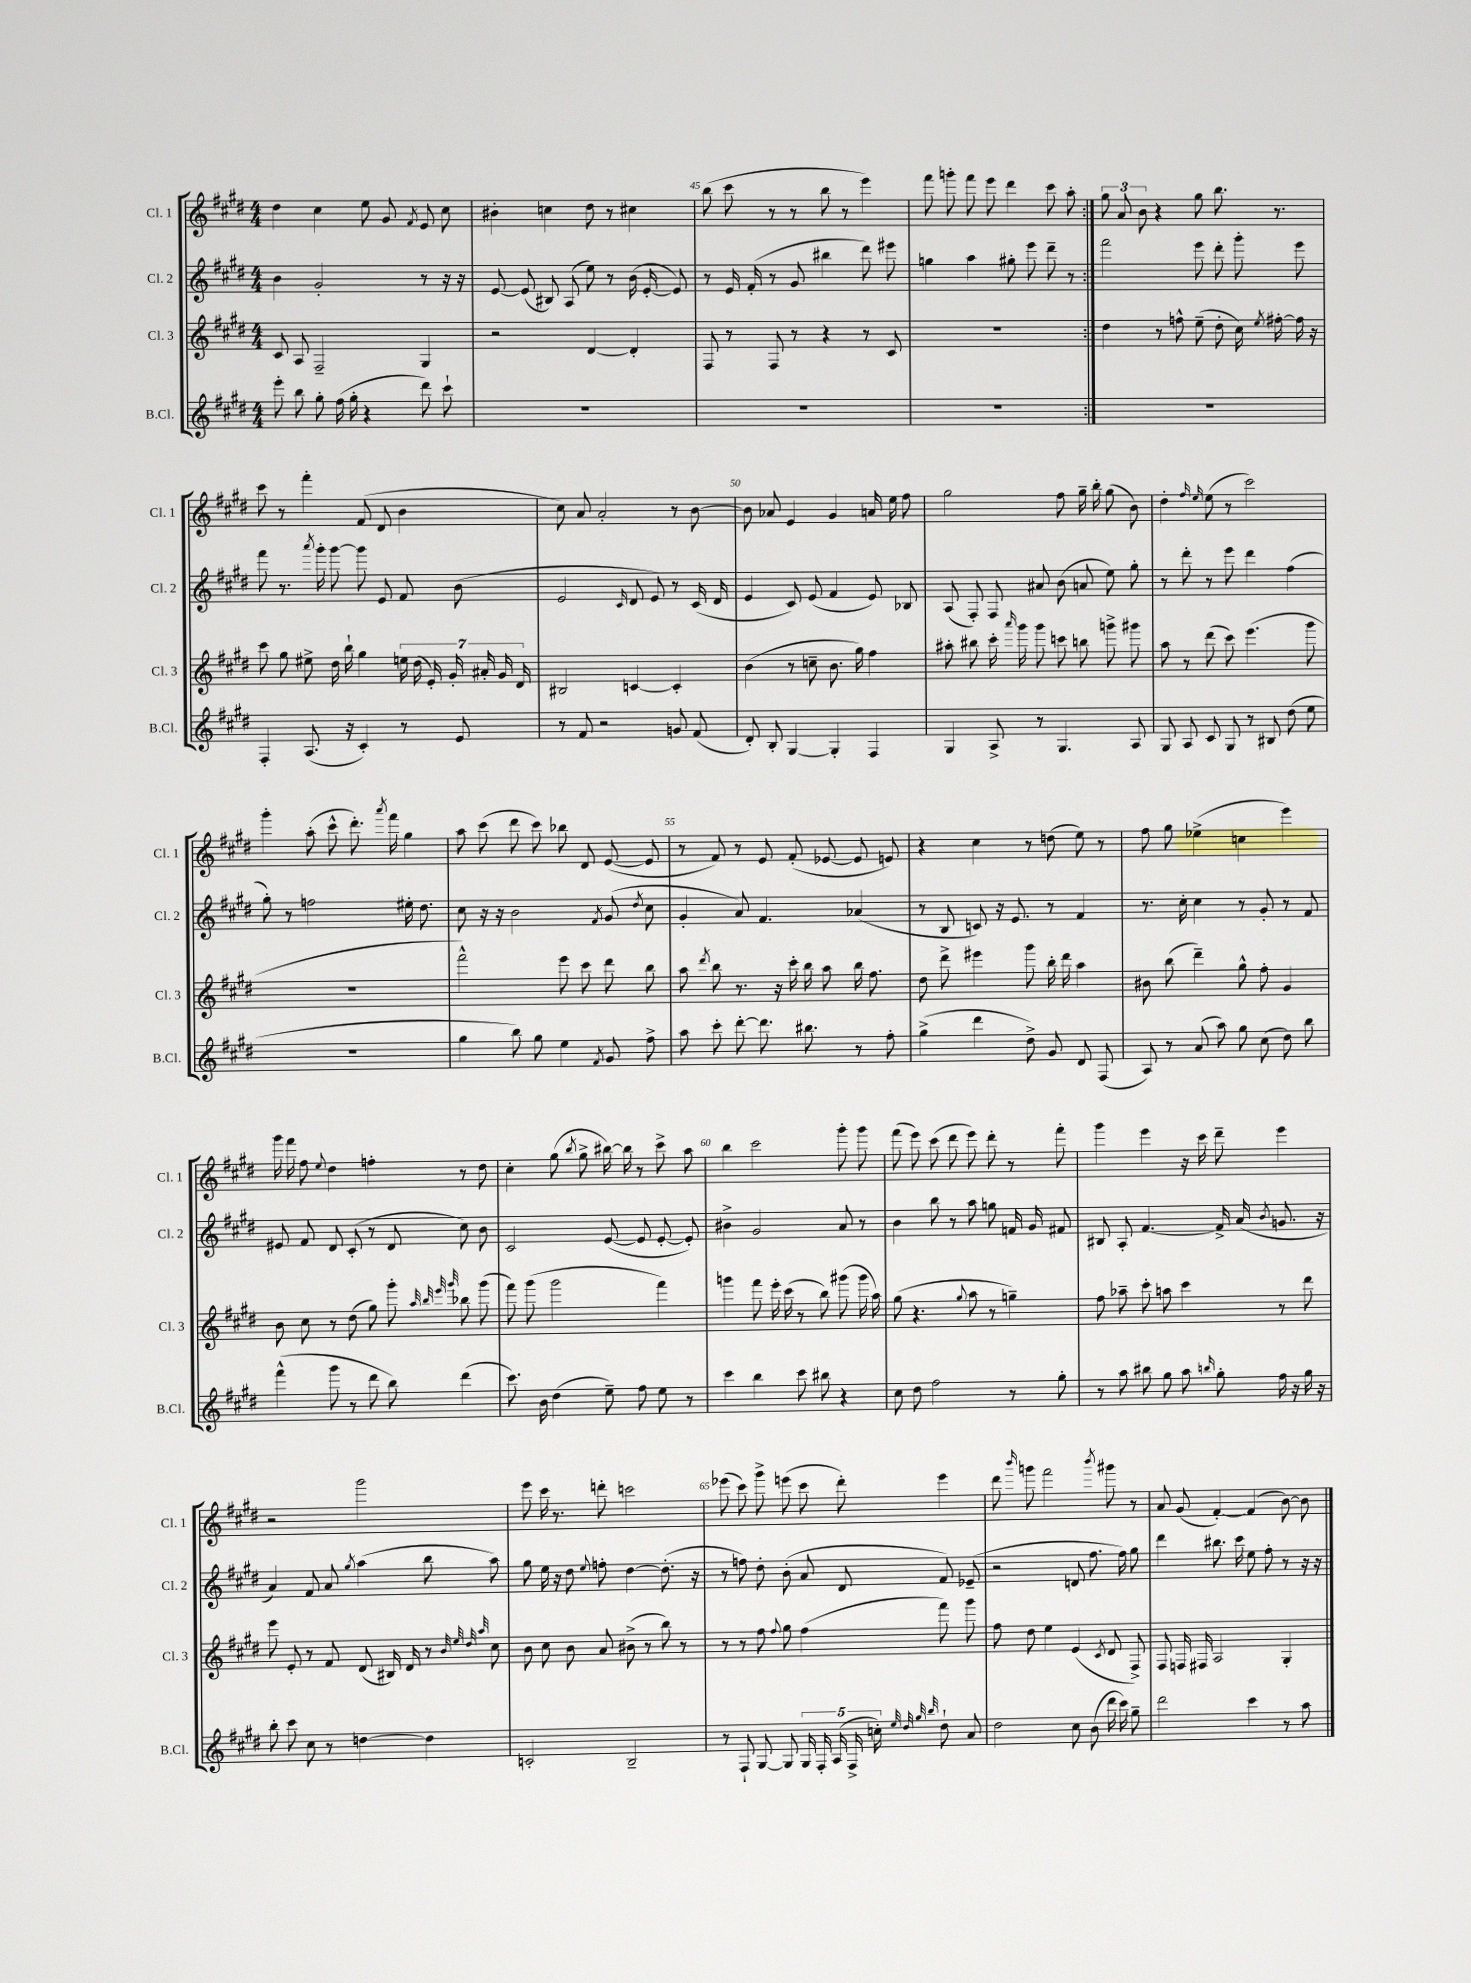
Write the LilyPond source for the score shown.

<<
\new StaffGroup <<
\new Staff = "s0" \with { instrumentName = "Cl. 1" shortInstrumentName = "Cl. 1" } {
    \clef treble \key e \major \numericTimeSignature \time 4/4
    \autoBeamOff \repeat volta 2 { dis''4 cis''4 e''8 gis'8 \acciaccatura { fis'8 } e'8 cis''8 |
    bis'4-. c''4 dis''8 r8 cis''4 |
    b''8( cis'''8 r8 r8 b''8 r8 e'''4) |
    fis'''8 g'''8-. fis'''8 e'''8 dis'''4 cis'''8 a''8-. | }
    \tuplet 3/2 { gis''8 a'8 b'8 } r4 gis''8 b''8. r8. |
    cis'''8 r8 fis'''4-. fis'8( dis'8 b'4 |
    cis''8) a'8 a'2-. r8 b'8~ |
    b'8 aes'8 e'4 gis'4 a'16 e''16 fis''8 |
    gis''2 fis''8 gis''16-- b''16-. gis''8( b'8) |
    dis''4-. \grace { fis''16 e''16 } e''8( r8 cis'''2) |
    gis'''4-. a''8-.( cis'''8-^ dis'''8.-.) \acciaccatura { a'''8 } fis'''16 gis''4 |
    a''8 cis'''8( dis'''8 cis'''8) bes''8 dis'8 e'8~( e'8 |
    r8 fis'8) r8 e'8 fis'8-.( ees'8~ ees'8 e'8) |
    r4 cis''4 r8 d''8( e''8) r8 |
    fis''8 gis''8 ees''4->( c''4 e'''4) |
    gis'''16 fis'''16 fis''8 \appoggiatura { e''8 } dis''4 f''4-. r8 dis''8 |
    cis''4-. gis''8( \acciaccatura { b''8 } gis''8-> bis''16~) bis''16 r8 cis'''8-> a''8 |
    b''4 cis'''2 gis'''8-. gis'''8 |
    fis'''8( e'''8) cis'''8( dis'''8 e'''8) dis'''8-. r8 fis'''8-. |
    gis'''4 e'''4 r16 cis'''16 dis'''8-- e'''4 |
    r2 gis'''2 |
    e'''8 cis'''16 r8. d'''8-. c'''2 |
    ees'''8( cis'''8) gis'''8-> e'''8( cis'''8 dis'''8-.) e'''4 |
    dis'''8 \grace { b'''16 } g'''8 fis'''2 \acciaccatura { b'''8 } gis'''8 r8 |
    a'8 gis'8( fis'4~-.) fis'4( b'8~) b'8 \bar "|." |
}
\new Staff = "s1" \with { instrumentName = "Cl. 2" shortInstrumentName = "Cl. 2" } {
    \clef treble \key e \major \numericTimeSignature \time 4/4
    \autoBeamOff \repeat volta 2 { b'4 gis'2-. r8 r16 r16 |
    e'8~ e'8( bis8) a8( e''8) r8 b'16( e'16~-. e'8) |
    r8 e'16 fis'16-.( r8 gis'8 bis''4 dis'''8) eis'''8 |
    g''4 a''4 gis''8-. e'''8 dis'''8-- r8 | }
    fis'''2 e'''8 dis'''8-. gis'''8-. e'''8 |
    fis'''8 r8. \acciaccatura { a'''8 } gis'''16-. gis'''8~ gis'''8 e'8 fis'8 b'8( |
    e'2 \grace { cis'16 } dis'8 e'8) r8 cis'16( dis'16 |
    e'4 cis'8) e'8( fis'4 e'8) bes8 |
    a8( fis8-.) fis8 ais'8 b'8( a'8 e''8) gis''8-. |
    r8 dis'''8-. r8 e'''8 dis'''4 fis''4( |
    gis''8-.) r8 f''2 eis''16-. dis''8. |
    cis''8 r16 r16 b'2 \acciaccatura { fis'8 } gis'8( \acciaccatura { dis''8 } cis''8 |
    gis'4-. a'8) fis'4. aes'4( |
    r8 b8 c'8) r16 e'8. r8 fis'4 |
    r8. cis''16-. cis''4 r8 gis'8-. r8 fis'8 |
    eis'8 fis'8 dis'8 cis'8-.( r8 dis'8 cis''8) b'8 |
    cis'2 e'8~( e'8 e'8~-. e'8-.) |
    bis'4-> gis'2 a'8 r8 |
    b'4 b''8 r8 a''8 g''8 f'16 gis'16 fis'8 |
    bis8 a8-. fis'4.~ fis'16-> a'16( \acciaccatura { b'8 } g'8. r16 |
    a'4) fis'8 a'8 \acciaccatura { gis''8 } a''4( b''8 a''8) |
    gis''8 e''16 r16 dis''8 \appoggiatura { e''8 } f''8-. dis''4~ dis''8.-.( r16 |
    r8 f''8) dis''8-. b'8-.( a'8 dis'8 fis'8) ees'8--( |
    r2 d'8 fis''8. fis''16) gis''8 |
    dis'''4 bis''8. cis'''16 e''8 fis''8-. r8 r16 r16 \bar "|." |
}
\new Staff = "s2" \with { instrumentName = "Cl. 3" shortInstrumentName = "Cl. 3" } {
    \clef treble \key e \major \numericTimeSignature \time 4/4
    \autoBeamOff \repeat volta 2 { cis'8 a8 fis2-- gis4 |
    r2 dis'4~ dis'4-. |
    fis8 r8 fis8 r8 r4 r8 cis'8 |
    R1 | }
    dis''4 r8 f''8-^ e''8--( dis''8-. cis''16) \acciaccatura { e''8 } fis''16~-. fis''16 r16 |
    cis'''8 gis''8 eis''8-> dis''16 b''16-! gis''4 \tuplet 7/4 { e''16 dis''16( e'16-.) gis'16-. ais'16-. gis'16 dis'16 } |
    bis2 c'4~ c'4-. |
    b'4( r8 c''8-- b'8. gis''16) fis''4 |
    ais''8-. bis''8 cis'''16-. \grace { a'''16 } gis'''16 gis'''8 c'''8 b''8 g'''8-> gis'''8 |
    a''8 r8 dis'''8( cis'''8) e'''4.( gis'''8 |
    R1 |
    fis'''2-^) e'''8 cis'''8 dis'''8 b''8 |
    a''8 \acciaccatura { dis'''8 } b''8 r8. r16 cis'''16-. b''16 a''8 b''16 fis''8. |
    dis''8 dis'''8-> eis'''4 gis'''8 b''16-. dis'''16 a''4 |
    bis'8 b''8( dis'''4--) gis''8-^ fis''8-. gis'4 |
    b'8 cis''8 r8 dis''8( gis''8) gis'''8-. \grace { a''32 b''32 e'''32 gis'''32 } bes''8 gis'''8( |
    fis'''8) gis'''8( gis'''2 fis'''4) |
    g'''4 fis'''8 e'''16-. cis'''16( r8 b''8) gis'''8( gis'''16 a''16) |
    gis''8( r4. \appoggiatura { gis''8 } a''8 r8 g''4--) |
    fis''8 aes''8-- cis'''8-. a''8 cis'''4 r8 dis'''8 |
    e'''8 e'8-. r8 fis'8 dis'8( bis16) dis'16 r8 \grace { b'32 e''32 dis''32 a''32 } cis''8 |
    b'8 cis''8 b'8 a'8 bis'8->( r8 b''8) r8 |
    r8 r8 fis''8 \appoggiatura { fis''8 } gis''8 fis''4( fis'''8) gis'''8 |
    fis''8 dis''8 e''4 e'4( \acciaccatura { cis'8 } dis'8 fis8->) |
    fis8 f16 fis16 a2 gis4-. \bar "|." |
}
\new Staff = "s3" \with { instrumentName = "B.Cl." shortInstrumentName = "B.Cl." } {
    \clef treble \key e \major \numericTimeSignature \time 4/4
    \autoBeamOff \repeat volta 2 { e'''8-. b''8 gis''8-. fis''16( gis''16-. r4 dis'''8) cis'''8-! |
    R1 |
    R1 |
    R1 | }
    R1 |
    fis4-. a8.( r16 cis'4-.) r8 e'8 |
    r8 fis'8 r2 g'8 fis'8( |
    dis'8-.) b8-. gis4~ gis4-. fis4 |
    gis4 a8-> r8 gis4. a8 |
    gis8 a8 cis'8 gis8 r8 bis8 dis''8( e''8 |
    R1 |
    gis''4 b''8) gis''8 e''4 \acciaccatura { fis'8 } gis'8 fis''8-> |
    a''8 cis'''8-. dis'''8~-. dis'''8. bis''8. r8 fis''8-. |
    gis''4->( dis'''4 dis''8->) gis'8 dis'8 fis8( |
    a8) r8 a'8( a''8) gis''8 cis''8( dis''8) b''8 |
    fis'''4-^( gis'''8 r8 dis'''8 b''8) dis'''4( |
    cis'''8.) b'16 dis''4( e''8--) fis''8 e''8 r8 |
    cis'''4 b''4 cis'''8 bis''8 r4 |
    cis''8 dis''8 fis''2 r8 gis''8-. |
    r8 a''8 bis''8 gis''8 a''8 \grace { b''16 } gis''8-. fis''16 r16 gis''16 r16 |
    b''8-. cis'''8 cis''8 r8 d''4~ d''4 |
    c'2-. b2-- |
    r8 fis8-! gis8~ gis8 \tuplet 5/4 { gis16 fis16-. a16( fis16-> c''16-.) } \grace { e''32 dis''32 gis''32 b''32 } dis''8-! a'8 |
    dis''2 cis''8 b'8( dis'''16 cis'''16) gis''8-- |
    dis'''2 cis'''4 r8 a''8 \bar "|." |
}
>>
>>
\layout { \context { \Score currentBarNumber = #43 \override BarNumber.break-visibility = ##(#f #t #t) barNumberVisibility = #(every-nth-bar-number-visible 5) } }
